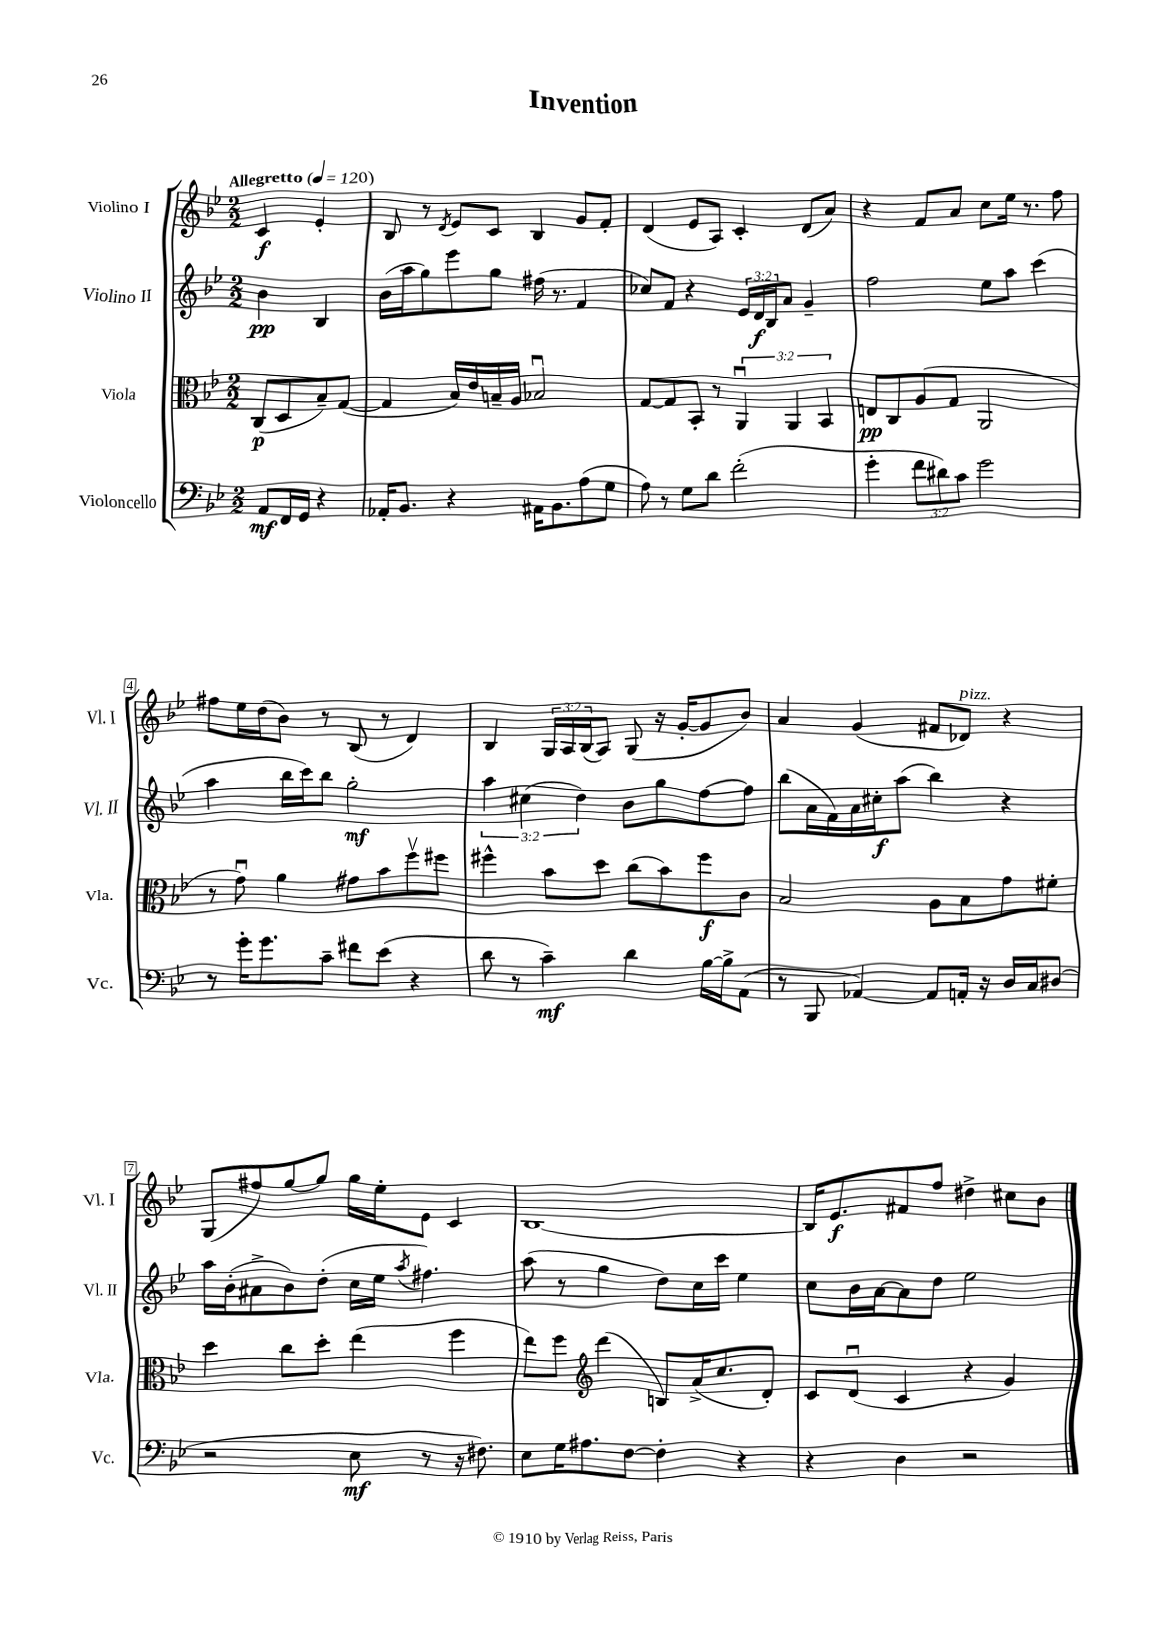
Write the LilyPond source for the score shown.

\header { title = "Invention" }
<<
\new StaffGroup <<
\new Staff = "s0" \with { instrumentName = "Violino I" shortInstrumentName = "Vl. I" } {
    \clef treble \key bes \major \numericTimeSignature \time 2/2 \override Staff.TupletNumber.text = #tuplet-number::calc-fraction-text \partial 2 \tempo "Allegretto" 4 = 120
    c'4\f ees'4-. |
    bes8 r8 \acciaccatura { d'8 } ees'8 c'8 bes4 g'8 f'8-. |
    d'4( ees'8 a8) c'4-. d'8( a'8) |
    r4 f'8 a'8 c''8 ees''16 r8. f''8 |
    fis''8 ees''16 d''16( bes'8) r8 bes8( r8 d'4) |
    bes4 \tuplet 3/2 { g16 a16 bes16( } a8) g8( r16 g'16~-. g'8 bes'8) |
    a'4 g'4( fis'8 des'8^\markup { \italic "pizz." }) r4 |
    g8( fis''8) g''8~ g''8 g''16 ees''16-. ees'8 c'4 |
    bes1~ |
    bes16 ees'8.\f fis'8 f''8 dis''4-> cis''8 bes'8 \bar "|." |
}
\new Staff = "s1" \with { instrumentName = "Violino II" shortInstrumentName = "Vl. II" } {
    \clef treble \key bes \major \numericTimeSignature \time 2/2 \override Staff.TupletNumber.text = #tuplet-number::calc-fraction-text \partial 2
    bes'4\pp bes4 |
    bes'16( a''16 g''8) ees'''8 g''8 fis''16( r8. f'4 |
    ces''8) f'8 r4 \tuplet 3/2 { ees'16 d'16\f bes16 } a'8 g'4-- |
    f''2 ees''8 a''8 c'''4( |
    a''4 bes''16 c'''16) bes''8 g''2-.\mf |
    \tuplet 3/2 { a''4 cis''4( d''4) } bes'8 g''8 f''8~ f''8 |
    bes''8( a'16 f'16) a'16 cis''16-.\f a''8( bes''4) r4 |
    a''16 bes'16-.( ais'8-> bes'8) d''8-.( c''16 ees''16 \acciaccatura { a''8 } fis''4.) |
    a''8( r8 g''4 d''8) c''16 c'''16 ees''4 |
    c''8 bes'16 a'16~ a'8 d''8 ees''2 \bar "|." |
}
\new Staff = "s2" \with { instrumentName = "Viola" shortInstrumentName = "Vla." } {
    \clef alto \key bes \major \numericTimeSignature \time 2/2 \override Staff.TupletNumber.text = #tuplet-number::calc-fraction-text \partial 2
    c8\p( d8 bes8--) g8~( |
    g4 bes16) ees'16 b16-- a16 bes2\downbow |
    g8~ g8 bes,8-. r8 \tuplet 3/2 { a,4\downbow a,4 bes,4 } |
    e8\pp c8 a8( g8 a,2 |
    r8 g'8\downbow) a'4 gis'8 bes'8 f''8\upbow fis''8 |
    fis''4-^ bes'8 d''8 c''8( bes'8) fis''8\f c'8 |
    bes2 a8 bes8 g'8 fis'8-. |
    d''4 c''8 d''8-. ees''4( f''4 |
    ees''8) f''8 \clef treble d'''4( b8) a'16->( c''8. d'8-.) |
    c'8 d'8\downbow( c'4 r4 g'4) \bar "|." |
}
\new Staff = "s3" \with { instrumentName = "Violoncello" shortInstrumentName = "Vc." } {
    \clef bass \key bes \major \numericTimeSignature \time 2/2 \override Staff.TupletNumber.text = #tuplet-number::calc-fraction-text \partial 2
    a,8\mf f,16 g,16 r4 |
    aes,16-. bes,8. r4 ais,16 bes,8. a8( g8 |
    a8) r8 g8 d'8 f'2-.( |
    g'4-. \tuplet 3/2 { f'8 dis'8) c'8 } g'2 |
    r8 g'16-. g'8. c'8-- fis'8 ees'8( r4 |
    d'8 r8 c'4--\mf) d'4 bes16~ bes16-> a,8( |
    r8 bes,,8 aes,4~) aes,8 a,16-. r16 d16 c16 dis8( |
    r2 ees8\mf r8 r16 fis8.) |
    ees8 g16 ais8. f8~ f4-. r4 |
    r4 d4 r2 \bar "|." |
}
>>
>>
\layout { \context { \Score \override BarNumber.stencil = #(make-stencil-boxer 0.1 0.3 ly:text-interface::print) } }
